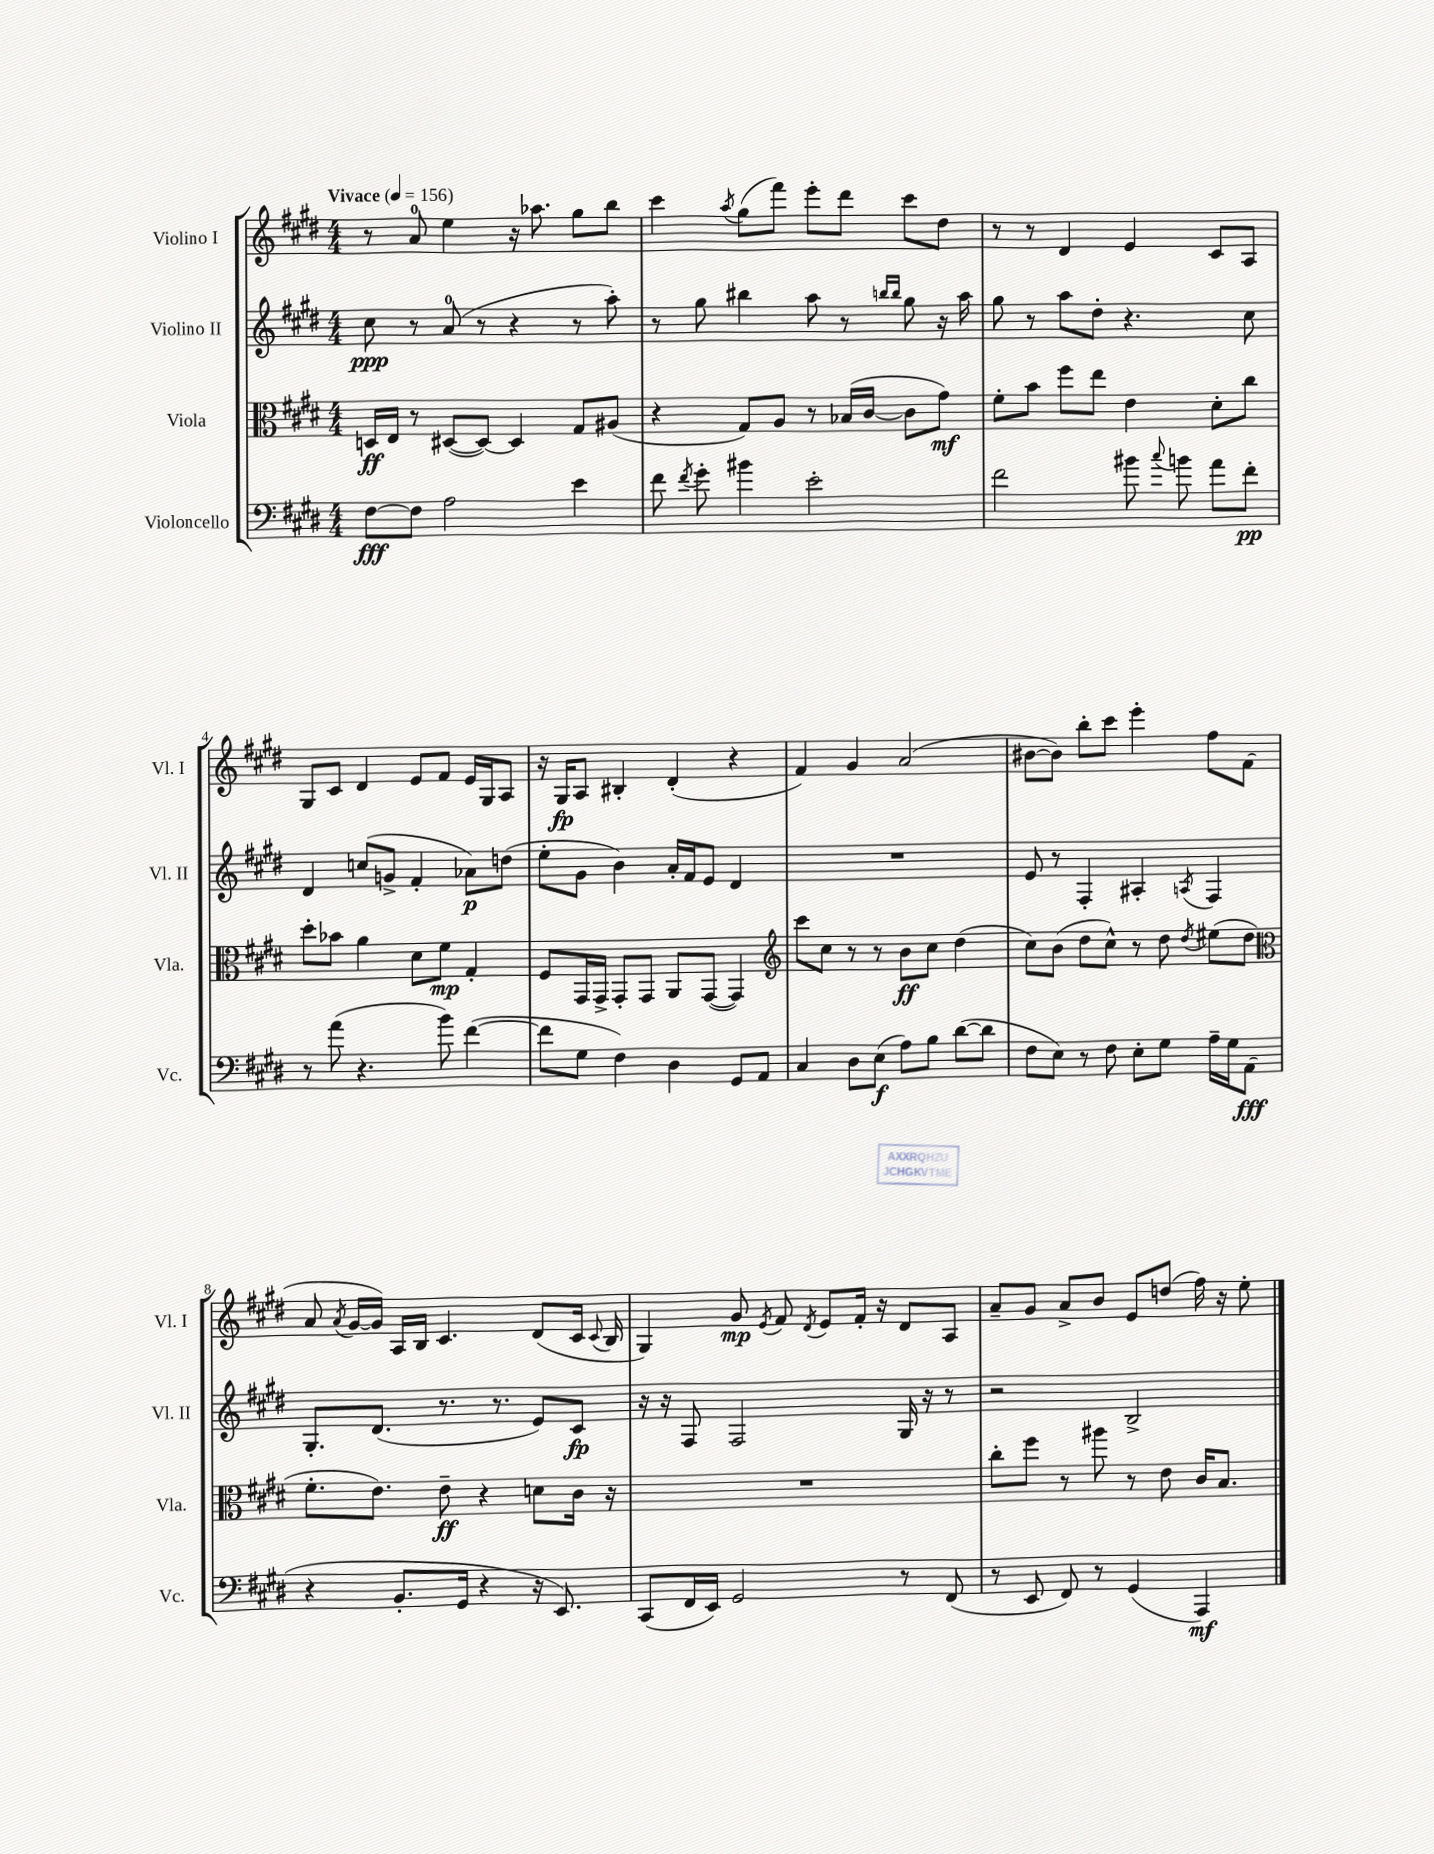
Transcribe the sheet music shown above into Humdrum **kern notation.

**kern	**dynam	**kern	**dynam	**kern	**dynam	**kern	**dynam
*part4	*part4	*part3	*part3	*part2	*part2	*part1	*part1
*staff4	*staff4	*staff3	*staff3	*staff2	*staff2	*staff1	*staff1
*I"Violoncello	*	*I"Viola	*	*I"Violino II	*	*I"Violino I	*
*I'Vc.	*	*I'Vla.	*	*I'Vl. II	*	*I'Vl. I	*
*clefF4	*	*clefC3	*	*clefG2	*	*clefG2	*
*k[f#c#g#d#]	*	*k[f#c#g#d#]	*	*k[f#c#g#d#]	*	*k[f#c#g#d#]	*
*M4/4	*	*M4/4	*	*M4/4	*	*M4/4	*
*MM156	*	*MM156	*	*MM156	*	*MM156	*
=1	=1	=1	=1	=1	=1	=1	=1
!	!	!	!	!	!	!LO:TX:a:B:t=Vivace	!
[8F#\L	fff	16Dn/LL	ff	8cc#\	ppp	8r	.
.	.	16E/JJ	.	.	.	.	.
8F#\J]	.	8r	.	8r	.	8a/	.
2A\	.	([8D#X/L	.	(8a/	.	4ee\	.
.	.	8D#/J_)	.	8r	.	.	.
.	.	4D#/]	.	4r	.	16r	.
.	.	.	.	.	.	8.aa-X\	.
4e\	.	8G#/L	.	8r	.	8gg#\L	.
.	.	(8A#X/J	.	8aa'\)	.	8bb\J	.
=2	=2	=2	=2	=2	=2	=2	=2
8f#\	.	4r	.	8r	.	4ccc#\	.
8qf#/	.	.	.	.	.	.	.
8g#'\	.	.	.	8gg#\	.	.	.
.	.	.	.	.	.	8qaa/	.
4b#X\	.	8G#/L)	.	4bb#X\	.	(8gg#\L	.
.	.	8A/J	.	.	.	8fff#\J)	.
2e'\	.	8r	.	8aa\	.	8eee'\L	.
.	.	(16B-X/LL	.	8r	.	8ddd#\J	.
.	.	[16c#/JJ	.	.	.	.	.
.	.	.	.	16qqbbn/LL	.	.	.
.	.	.	.	16qqbb/JJ	.	.	.
.	.	8c#\L]	.	8gg#\	.	8ccc#\L	.
.	.	8g#\J)	mf	16r	.	8dd#\J	.
.	.	.	.	16aa\	.	.	.
=3	=3	=3	=3	=3	=3	=3	=3
2f#\	.	8f#'\L	.	8gg#\	.	8r	.
.	.	8b\J	.	8r	.	8r	.
.	.	8ff#\L	.	8aa\L	.	4d#/	.
.	.	8ee\J	.	8dd#'\J	.	.	.
8b#X\	.	4e\	.	4.r	.	4e/	.
8qqcc#/	.	.	.	.	.	.	.
8bn\	.	.	.	.	.	.	.
8a\L	.	8d#'\L	.	.	.	8c#/L	.
8f#'\J	pp	8cc#\J	.	8cc#\	.	8A/J	.
!!LO:LB:g=z
=4	=4	=4	=4	=4	=4	=4	=4
8r	.	8dd#'\L	.	4d#/	.	8G#/L	.
(8a\	.	8b-X\J	.	.	.	8c#/J	.
4.r	.	4a\	.	(8ccn/L	.	4d#/	.
.	.	.	.	8gn^/J	.	.	.
.	.	8d#\L	.	4f#'/	.	8e/L	.
8b\)	.	8f#\J	mp	.	.	8f#/J	.
([4f#\	.	4G#'/	.	8a-X\L)	p	16e/LL	.
.	.	.	.	.	.	16G#/J	.
.	.	.	.	(8ddn\J	.	8A/J	.
=5	=5	=5	=5	=5	=5	=5	=5
8f#\L]	.	8F#/L	.	8ee'\L	.	16r	.
.	.	.	.	.	.	16G#/KL	fp
8G#\J	.	16GG#/L	.	8g#\J	.	8A/J	.
.	.	16GG#^/JJ	.	.	.	.	.
4F#\)	.	8GG#'/L	.	4b\)	.	4B#X'/	.
.	.	8GG#/J	.	.	.	.	.
4D#\	.	8AA/L	.	16a'/LL	.	(4d#'/	.
.	.	.	.	16f#/J	.	.	.
.	.	([8GG#/J	.	8e/J	.	.	.
8GG#/L	.	4GG#/])	.	4d#/	.	4r	.
8AA/J	.	.	.	.	.	.	.
=6	=6	=6	=6	=6	=6	=6	=6
*	*	*clefG2	*	*	*	*	*
4C#/	.	8ccc#\L	.	1r	.	4f#/)	.
.	.	8cc#\J	.	.	.	.	.
8D#\L	.	8r	.	.	.	4g#/	.
(8E\J	f	8r	.	.	.	.	.
8A\L)	.	8b\L	ff	.	.	(2a/	.
8B\J	.	8cc#\J	.	.	.	.	.
([8d#\L	.	(4dd#\	.	.	.	.	.
8d#\J]	.	.	.	.	.	.	.
=7	=7	=7	=7	=7	=7	=7	=7
8F#\L	.	8cc#\L)	.	8e/	.	[8b#X\L	.
8E\J)	.	(8b\J	.	8r	.	8b#\J])	.
8r	.	8dd#\L	.	4F#'/	.	8bb'\L	.
8F#\	.	8cc#^^\J)	.	.	.	8ccc#\J	.
8E'\L	.	8r	.	4A#X'/	.	4eee'\	.
8G#\J	.	8dd#\	.	.	.	.	.
.	.	8qdd#/	.	8qAn/	.	.	.
16A~\LL	.	(8ee#X\L	.	4F#/	.	8ff#\L	.
16G#\J	.	.	.	.	.	.	.
(8AA\J	fff	8dd#\J	.	.	.	(8f#\J	.
!!LO:LB:g=z
=8	=8	=8	=8	=8	=8	=8	=8
*	*	*clefC3	*	*	*	*	*
4r	.	8.f#'\L	.	8.G#'/L	.	8a/	.
.	.	.	.	.	.	8qa/	.
.	.	.	.	.	.	[16g#/LL	.
.	.	8.e\J)	.	(8.d#/J	.	16g#/JJ])	.
8.BB'/L	.	.	.	.	.	16A/LL	.
.	.	.	.	.	.	16B/JJ	.
.	.	8e~\	ff	8.r	.	4.c#/	.
16GG#/Jk	.	.	.	.	.	.	.
4r	.	4r	.	.	.	.	.
.	.	.	.	8.r	.	.	.
16r	.	8dn\L	.	8e/L)	.	(8d#/L	.
8.EE/)	.	.	.	.	.	.	.
.	.	16c#\Jk	.	8c#/J	fp	16c#/Jk	.
.	.	.	.	.	.	8qqc#/	.
.	.	16r	.	.	.	16B/	.
=9	=9	=9	=9	=9	=9	=9	=9
(8CC#/L	.	1r	.	16r	.	4G#/)	.
.	.	.	.	16r	.	.	.
16FF#/L	.	.	.	8F#/	.	.	.
16EE/JJ)	.	.	.	.	.	.	.
2GG#/	.	.	.	2F#/	.	8g#/	mp
.	.	.	.	.	.	8qe/	.
.	.	.	.	.	.	8f#/	.
.	.	.	.	.	.	8qd#/	.
.	.	.	.	.	.	8e/L	.
.	.	.	.	.	.	16f#'/Jk	.
.	.	.	.	.	.	16r	.
8r	.	.	.	16G#/	.	8d#/L	.
.	.	.	.	16r	.	.	.
(8FF#/	.	.	.	8r	.	8A/J	.
=10	=10	=10	=10	=10	=10	=10	=10
8r	.	8cc#'\L	.	2r	.	8a~/L	.
8EE/	.	8ff#\J	.	.	.	8g#/J	.
8FF#/)	.	8r	.	.	.	8a^/L	.
8r	.	8aa#X\	.	.	.	8b/J	.
(4GG#/	.	8r	.	2B^/	.	8e/L	.
.	.	8e\	.	.	.	(8ddn/J	.
4AAA/)	mf	16c#/KL	.	.	.	16ff#\)	.
.	.	8.B/J	.	.	.	16r	.
.	.	.	.	.	.	8ee'\	.
==	==	==	==	==	==	==	==
*-	*-	*-	*-	*-	*-	*-	*-
